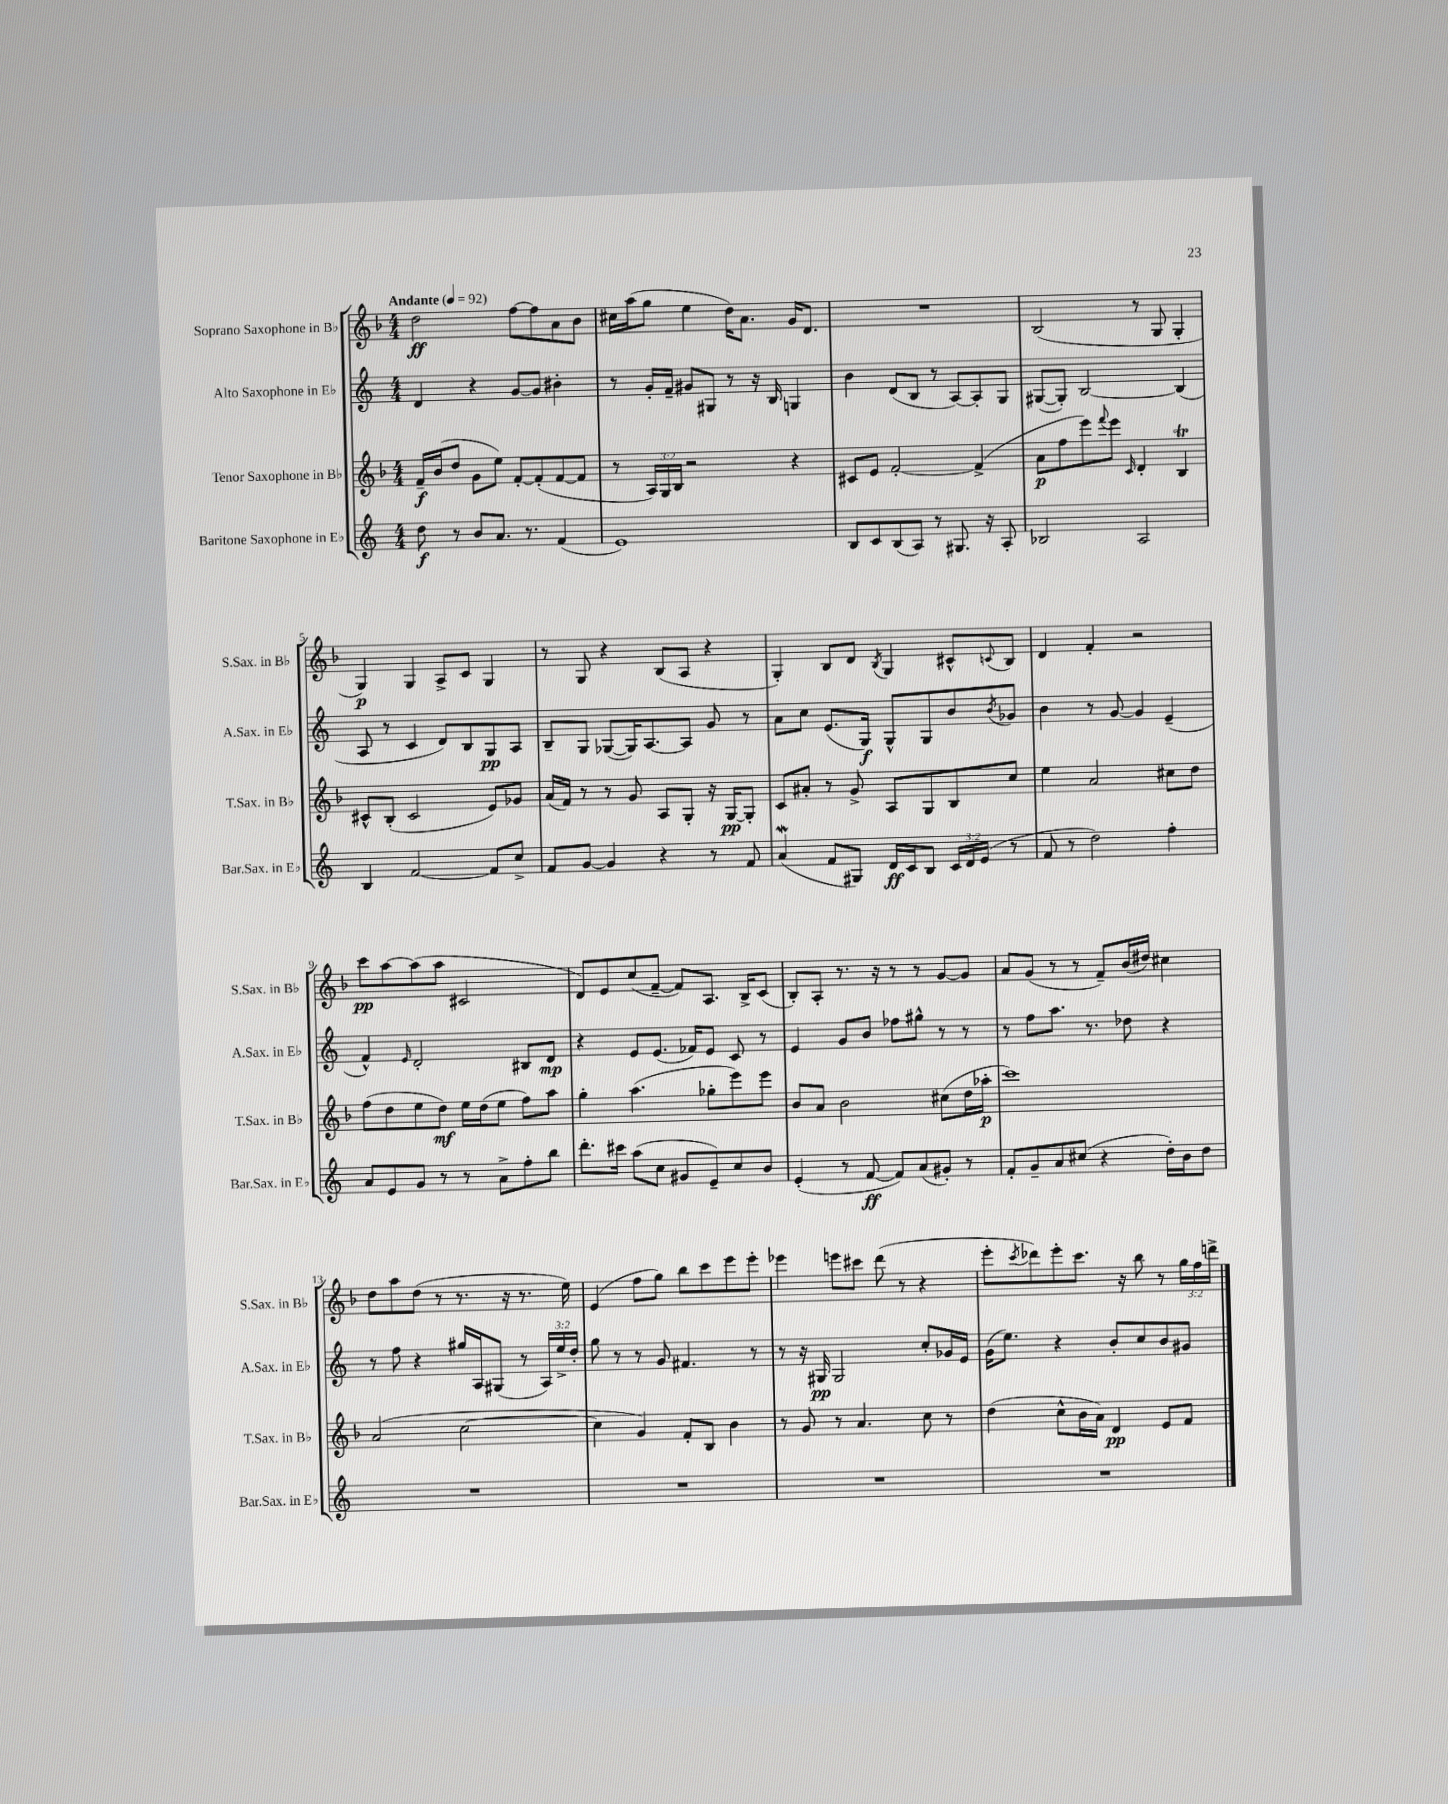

**kern	**dynam	**kern	**dynam	**kern	**dynam	**kern	**dynam
*part4	*part4	*part3	*part3	*part2	*part2	*part1	*part1
*staff4	*staff4	*staff3	*staff3	*staff2	*staff2	*staff1	*staff1
*I"Baritone Saxophone in E♭	*	*I"Tenor Saxophone in B♭	*	*I"Alto Saxophone in E♭	*	*I"Soprano Saxophone in B♭	*
*I'Bar.Sax. in E♭	*	*I'T.Sax. in B♭	*	*I'A.Sax. in E♭	*	*I'S.Sax. in B♭	*
*clefG2	*	*clefG2	*	*clefG2	*	*clefG2	*
*k[]	*	*k[b-]	*	*k[]	*	*k[b-]	*
*M4/4	*	*M4/4	*	*M4/4	*	*M4/4	*
*MM92	*	*MM92	*	*MM92	*	*MM92	*
=1	=1	=1	=1	=1	=1	=1	=1
!	!	!	!	!	!	!LO:TX:a:B:t=Andante	!
8dd\	f	16f~/LL	f	4d/	.	2dd\	ff
.	.	(16b-/J	.	.	.	.	.
8r	.	8dd/J	.	.	.	.	.
8b/L	.	8g\L	.	4r	.	.	.
8.a/J	.	8ee\J)	.	.	.	.	.
.	.	[8f'/L	.	[8g/L	.	[8ff\L	.
8.r	.	.	.	.	.	.	.
.	.	(8f'/]	.	8g/J]	.	8ff\]	.
(4f/	.	[8f/	.	4b#X'\	.	8a\	.
.	.	8f/J]	.	.	.	8b-\J	.
=2	=2	=2	=2	=2	=2	=2	=2
1e)	.	8r	.	8r	.	16cc#X\LL	.
.	.	.	.	.	.	(16aa\J	.
.	.	24A/LL)	.	16g'/LL	.	8gg\J	.
.	.	24G/	.	.	.	.	.
.	.	.	.	16f~/JJ	.	.	.
.	.	24B-/JJ	.	.	.	.	.
.	.	2r	.	8g#X/L	.	4ee\	.
.	.	.	.	8G#X/J	.	.	.
.	.	.	.	8r	.	16dd\KL)	.
.	.	.	.	.	.	8.a\J	.
.	.	.	.	16r	.	.	.
.	.	.	.	16B/	.	.	.
.	.	4r	.	4Gn/	.	16g/KL	.
.	.	.	.	.	.	8.d/J	.
=3	=3	=3	=3	=3	=3	=3	=3
8B/L	.	8c#X/L	.	4b\	.	1r	.
8c/	.	8e/J	.	.	.	.	.
(8B/	.	[2f'/	.	(8d/L	.	.	.
8A/J)	.	.	.	8B/J	.	.	.
8r	.	.	.	8r	.	.	.
8.G#X/	.	.	.	[8A/L)	.	.	.
.	.	(4f^/]	.	8A'/]	.	.	.
16r	.	.	.	.	.	.	.
8A'/	.	.	.	8G/J	.	.	.
=4	=4	=4	=4	=4	=4	=4	=4
2B-X/	.	8a\L	p	([8G#X/L	.	(2B-/	.
.	.	8ff\	.	8G#'/J])	.	.	.
.	.	8eee\)	.	[2B/	.	.	.
.	.	8qqfff/	.	.	.	.	.
.	.	8eee\J	.	.	.	.	.
.	.	16qqc/	.	.	.	.	.
2A/	.	4d'/	.	.	.	8r	.
.	.	.	.	.	.	8G/	.
.	.	4B-T/	.	(4B/]	.	4G'/	.
!!LO:LB:g=z
=5	=5	=5	=5	=5	=5	=5	=5
4B/	.	8c#X^^/L	.	8A/	.	4G/)	p
.	.	(8B-'/J	.	8r	.	.	.
[2f/	.	2c#/	.	4c/	.	4G/	.
.	.	.	.	8d/L)	.	8A^/L	.
.	.	.	.	8B/	.	8c/J	.
8f/L]	.	8e/L)	.	8G/	pp	4G/	.
8cc^/J	.	8g-X/J	.	8A/J	.	.	.
=6	=6	=6	=6	=6	=6	=6	=6
8f/L	.	(16a/LL	.	8B~/L	.	8r	.
.	.	16f/JJ)	.	.	.	.	.
[8g/J	.	8r	.	8G/J	.	8G/	.
4g/]	.	8r	.	([8G-X/L	.	4r	.
.	.	8g/	.	16G-/K])	.	.	.
.	.	.	.	[8.A/	.	.	.
4r	.	8A/L	.	.	.	(8B-/L	.
.	.	8G'/J	.	8A/J]	.	8A/J	.
8r	.	16r	.	8g/	.	4r	.
.	.	[16G/KL	pp	.	.	.	.
8f/	.	8G'/J]	.	8r	.	.	.
=7	=7	=7	=7	=7	=7	=7	=7
(4aW/	.	8c/L	.	8a\L	.	4G'/)	.
.	.	8a#X'/J	.	8cc\J	.	.	.
8f/L	.	8r	.	(8.e/L	.	8B-/L	.
8G#X/J)	.	8g^/	.	.	.	8d/J	.
.	.	.	.	16G/Jk)	f	.	.
.	.	.	.	.	.	8qB-/	.
16d/LL	ff	8A/L	.	8G^^/L	.	4G/	.
16c/J	.	.	.	.	.	.	.
8B/J	.	8G/	.	8G/	.	.	.
24c/LL	.	8B-/	.	8b/	.	8c#X^^/L	.
24d/	.	.	.	.	.	.	.
(24e/JJ	.	.	.	.	.	.	.
.	.	.	.	8qb/	.	8qqcn/	.
8r	.	8cc/J	.	8g-X/J	.	8B-/J	.
=8	=8	=8	=8	=8	=8	=8	=8
8f/	.	4ee\	.	4b\	.	4d/	.
8r	.	.	.	.	.	.	.
2dd\)	.	2a/	.	8r	.	4f'/	.
.	.	.	.	[8g/	.	.	.
.	.	.	.	4g/]	.	2r	.
4ff'\	.	8cc#X\L	.	(4e~/	.	.	.
.	.	8dd\J	.	.	.	.	.
!!LO:LB:g=z
=9	=9	=9	=9	=9	=9	=9	=9
8a/L	.	(8ff\L	.	4f^^/)	.	8ccc\L	pp
8e/	.	8dd\	.	.	.	[8aa\	.
.	.	.	.	16qqe/	.	.	.
8g/J	.	8ee\	.	2d'/	.	(8aa\]	.
8r	.	8dd\J)	mf	.	.	8aa\J	.
8r	.	16ee\LL	.	.	.	2c#X/	.
.	.	(16dd\J	.	.	.	.	.
8a^\L	.	8ee\J	.	.	.	.	.
8ff'\	.	8ff\L)	.	8B#X/L	.	.	.
8bb\J	.	8aa\J	.	8d/J	mp	.	.
=10	=10	=10	=10	=10	=10	=10	=10
8.ddd'\L	.	4gg'\	.	4r	.	8d/L)	.
.	.	.	.	.	.	8e/	.
16ccc#X\Jk	.	.	.	.	.	.	.
(8aa\L	.	(4.aa\	.	8e/L	.	(8cc/	.
8cc\J	.	.	.	(8.e/J	.	[8f~/J	.
8g#X/L	.	.	.	.	.	8f/L])	.
.	.	.	.	16f-X/KL)	.	.	.
8e~/)	.	8gg-X'\L	.	8e/J	.	8.A/J	.
8cc/	.	8eee\)	.	8c/	.	.	.
.	.	.	.	.	.	16B-^/KL	.
8b/J	.	8eee\J	.	8r	.	(8c/J	.
=11	=11	=11	=11	=11	=11	=11	=11
(4e'/	.	8b-/L	.	4e/	.	8B-'/L)	.
.	.	8a/J	.	.	.	8A'/J	.
8r	.	2b-\	.	8g/L	.	8.r	.
[8f/	ff	.	.	8b/J	.	.	.
.	.	.	.	.	.	16r	.
8f/L])	.	.	.	8ff-X\L	.	8r	.
(8a/	.	.	.	8gg#X^^\J	.	8r	.
8g#X'/J)	.	(8cc#X\L	.	8r	.	[8g/L	.
8r	.	16dd\L	.	8r	.	8g/J]	.
.	.	16aa-X'\JJ	p	.	.	.	.
=12	=12	=12	=12	=12	=12	=12	=12
8f'/L	.	1ccc)	.	8r	.	8a/L	.
8g~/	.	.	.	8ff\L	.	(8g/J	.
8a/	.	.	.	8.aa\J	.	8r	.
(8cc#X/J	.	.	.	.	.	8r	.
.	.	.	.	8.r	.	.	.
4r	.	.	.	.	.	8f~/L)	.
.	.	.	.	8dd-X\	.	(16b-/L	.
.	.	.	.	.	.	16dd#X/JJ)	.
16dd'\LL)	.	.	.	4r	.	4cc#X\	.
16b\J	.	.	.	.	.	.	.
8dd\J	.	.	.	.	.	.	.
!!LO:LB:g=z
=13	=13	=13	=13	=13	=13	=13	=13
1r	.	(2a/	.	8r	.	8dd\L	.
.	.	.	.	8ff\	.	8aa\	.
.	.	.	.	4r	.	(8dd\J	.
.	.	.	.	.	.	8r	.
.	.	[2cc\	.	16gg#X/LL	.	8.r	.
.	.	.	.	16A/J	.	.	.
.	.	.	.	(8G#X/J	.	.	.
.	.	.	.	.	.	16r	.
.	.	.	.	8r	.	8.r	.
.	.	.	.	24A/LL)	.	.	.
.	.	.	.	24ee^/	.	.	.
.	.	.	.	.	.	16ee\)	.
.	.	.	.	24dd'/JJ	.	.	.
=14	=14	=14	=14	=14	=14	=14	=14
1r	.	4cc\]	.	8gg\	.	(4e/	.
.	.	.	.	8r	.	.	.
.	.	4g/)	.	8r	.	8ff\L	.
.	.	.	.	8g/	.	8gg\J)	.
.	.	8f'/L	.	4.f#X/	.	8bb-\L	.
.	.	8B-/J	.	.	.	8ccc\	.
.	.	4b-\	.	.	.	8eee\	.
.	.	.	.	8r	.	8eee'\J	.
=15	=15	=15	=15	=15	=15	=15	=15
1r	.	8r	.	8r	.	4eee-X\	.
.	.	8g/	.	16r	.	.	.
.	.	.	.	16G#X/	pp	.	.
.	.	8r	.	2G#/	.	8eeen\L	.
.	.	4.a/	.	.	.	8ccc#X\J	.
.	.	.	.	.	.	(8ddd\	.
.	.	.	.	.	.	8r	.
.	.	8cc\	.	8cc'/L	.	4r	.
.	.	8r	.	16g-X/L	.	.	.
.	.	.	.	16e/JJ	.	.	.
=16	=16	=16	=16	=16	=16	=16	=16
1r	.	(4dd\	.	(16g\KL	.	8eee'\L	.
.	.	.	.	8.ee\J)	.	.	.
.	.	.	.	.	.	8qccc/	.
.	.	.	.	.	.	8ddd-X\)	.
.	.	8cc^^\L	.	4r	.	8eee'\	.
.	.	16b-\L	.	.	.	8.ccc\J	.
.	.	16a\JJ)	.	.	.	.	.
.	.	4d/	pp	8b'/L	.	.	.
.	.	.	.	.	.	16r	.
.	.	.	.	8cc/	.	8bb-\	.
.	.	8e/L	.	8b/	.	8r	.
.	.	8f/J	.	8g#X/J	.	24gg\LL	.
.	.	.	.	.	.	24ff\	.
.	.	.	.	.	.	24dddn^\JJ	.
==	==	==	==	==	==	==	==
*-	*-	*-	*-	*-	*-	*-	*-
